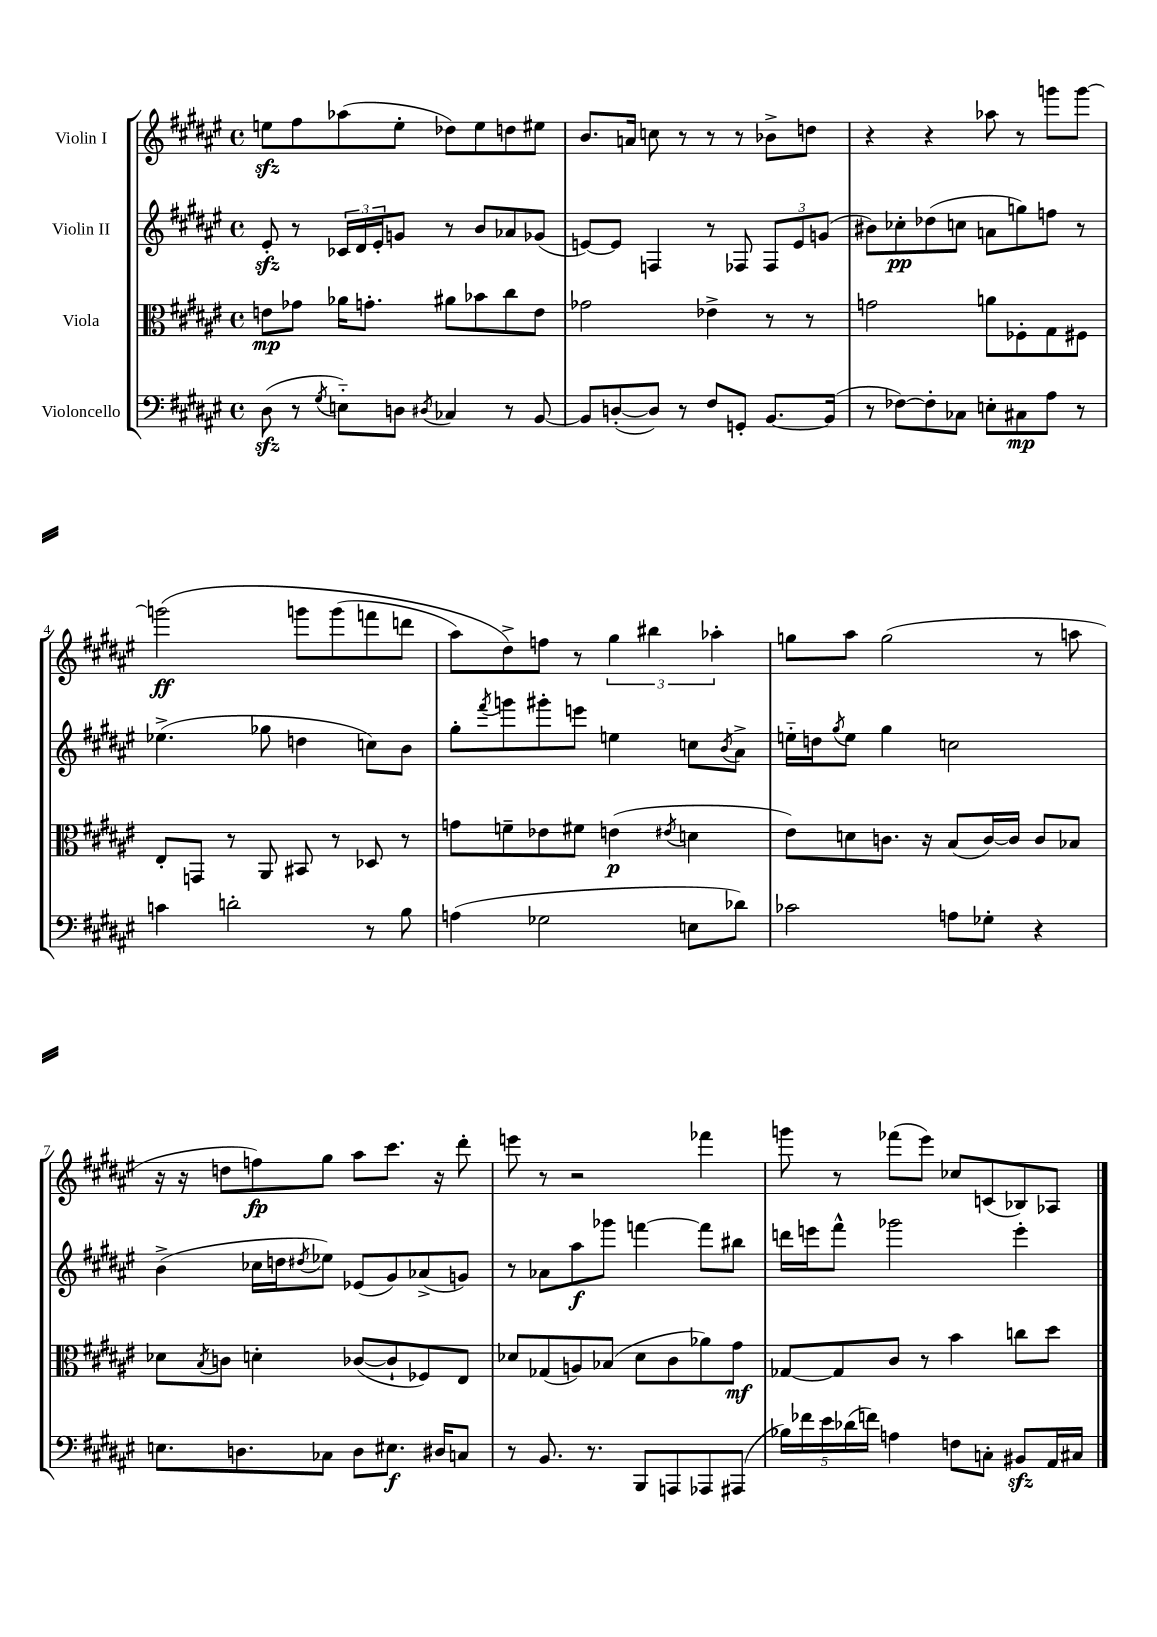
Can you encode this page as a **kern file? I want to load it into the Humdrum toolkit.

**kern	**dynam	**kern	**dynam	**kern	**dynam	**kern	**dynam
*part4	*part4	*part3	*part3	*part2	*part2	*part1	*part1
*staff4	*staff4	*staff3	*staff3	*staff2	*staff2	*staff1	*staff1
*I"Violoncello	*	*I"Viola	*	*I"Violin II	*	*I"Violin I	*
*clefF4	*	*clefC3	*	*clefG2	*	*clefG2	*
*k[f#c#g#d#a#e#]	*	*k[f#c#g#d#a#e#]	*	*k[f#c#g#d#a#e#]	*	*k[f#c#g#d#a#e#]	*
*M4/4	*	*M4/4	*	*M4/4	*	*M4/4	*
*met(c)	*	*met(c)	*	*met(c)	*	*met(c)	*
=1	=1	=1	=1	=1	=1	=1	=1
(8D#zz\	.	8en\L	mp	8e#zz'/	.	8eenzz\L	.
8r	.	8g-X\J	.	8r	.	8ff#\	.
8qG#/	.	.	.	.	.	.	.
8En\L)	.	16a-X\KL	.	24c-X/LL	.	(8aa-X\	.
.	.	.	.	24d#/	.	.	.
.	.	8.gn'\J	.	.	.	.	.
.	.	.	.	24e#'/J	.	.	.
8Dn\J	.	.	.	8gn/J	.	8ee'\J	.
8qD#X/	.	.	.	.	.	.	.
4C-X/	.	8a#X\L	.	8r	.	8dd-X\L)	.
.	.	8b-X\	.	8b/L	.	8ee\	.
8r	.	8cc#\	.	8a-X/	.	8ddn\	.
[8BB/	.	8e\J	.	(8g-X/J	.	8ee#X\J	.
=2	=2	=2	=2	=2	=2	=2	=2
8BB/L]	.	2g-X\	.	[8en/L)	.	8.b/L	.
([8Dn'/	.	.	.	8e/J]	.	.	.
.	.	.	.	.	.	16an/Jk	.
8D/J])	.	.	.	4Fn/	.	8ccn\	.
8r	.	.	.	.	.	8r	.
8F#/L	.	4e-X^\	.	8r	.	8r	.
8GGn'/J	.	.	.	8F-X/	.	8r	.
[8.BB/L	.	8r	.	12F-/L	.	8b-X^\L	.
.	.	.	.	12e/	.	.	.
.	.	8r	.	.	.	8ddn\J	.
.	.	.	.	(12gn/J	.	.	.
(16BB/Jk]	.	.	.	.	.	.	.
=3	=3	=3	=3	=3	=3	=3	=3
8r	.	2gn\	.	8b#X\L)	.	4r	.
[8F-X\L)	.	.	.	8cc-X'\	pp	.	.
8F-'\]	.	.	.	(8dd-X\	.	4r	.
8C-X\J	.	.	.	8ccn\J	.	.	.
8En'\L	.	8an\L	.	8an\L	.	8aa-X\	.
8C#X\	mp	8F-X'\	.	8ggn\)	.	8r	.
8A#\J	.	8G#\	.	8ffn\J	.	8gggn\L	.
8r	.	8F#X\J	.	8r	.	[8ggg\J	.
!!LO:LB:g=z
=4	=4	=4	=4	=4	=4	=4	=4
4cn\	.	8E#'/L	.	(4.ee-X^\	.	(2gggn\]	ff
.	.	8GGn/J	.	.	.	.	.
2dn'\	.	8r	.	.	.	.	.
.	.	8AA#/	.	8gg-X\	.	.	.
.	.	8BB#X/	.	4ddn\	.	8gggn\L	.
.	.	8r	.	.	.	(8ggg\	.
8r	.	8D-X/	.	8ccn\L)	.	8fffn\	.
8B\	.	8r	.	8b\J	.	8dddn\J	.
=5	=5	=5	=5	=5	=5	=5	=5
(4An\	.	8gn\L	.	8gg#'\L	.	8aa#\L)	.
.	.	.	.	8qfff#/	.	.	.
.	.	8fn~\	.	8gggn\	.	8dd#^\)	.
2G-X\	.	8e-X\	.	8ggg#X'\	.	8ffn\J	.
.	.	8f#X\J	.	8eeen\J	.	8r	.
.	.	(4en\	p	4een\	.	6gg#\	.
.	.	.	.	.	.	6bb#X\	.
.	.	8qe#X/	.	.	.	.	.
8En\L	.	4dn\	.	8ccn\L	.	.	.
.	.	.	.	.	.	6aa-X'\	.
.	.	.	.	8qb/	.	.	.
8d-X\J)	.	.	.	8a#^\J	.	.	.
=6	=6	=6	=6	=6	=6	=6	=6
2c-X\	.	8e#\L)	.	16een\LL	.	8ggn\L	.
.	.	.	.	16ddn\J	.	.	.
.	.	.	.	8qgg#/	.	.	.
.	.	8dn\	.	8ee\J	.	8aa#\J	.
.	.	8.cn\J	.	4gg#\	.	(2gg\	.
.	.	16r	.	.	.	.	.
8An\L	.	(8B/L	.	2ccn\	.	.	.
8G-X'\J	.	[16c/L)	.	.	.	.	.
.	.	16c/JJ]	.	.	.	.	.
4r	.	8c/L	.	.	.	8r	.
.	.	8B-X/J	.	.	.	8aan\	.
!!LO:LB:g=z
=7	=7	=7	=7	=7	=7	=7	=7
8.En\L	.	8d-X\L	.	(4b^\	.	16r	.
.	.	.	.	.	.	16r	.
.	.	8qB/	.	.	.	.	.
.	.	8cn\J	.	.	.	8ddn\L	.
8.Dn\	.	.	.	.	.	.	.
.	.	4dn'\	.	16cc-X\LL	.	8ffn\)	fp
.	.	.	.	16ddn\J	.	.	.
.	.	.	.	8qdd#X/	.	.	.
8C-X\J	.	.	.	8ee-X\J)	.	8gg#\J	.
8D\L	.	([8c-X/L	.	(8e-X/L	.	8aa#\L	.
8.E#X\J	f	8c-`/]	.	8g#/)	.	8.ccc#\J	.
.	.	8F-X/)	.	(8a-X^/	.	.	.
16D#X/KL	.	.	.	.	.	16r	.
8Cn/J	.	8E#/J	.	8gn/J)	.	8ddd#'\	.
=8	=8	=8	=8	=8	=8	=8	=8
8r	.	8d-X/L	.	8r	.	8eeen\	.
8.BB/	.	(8G-X/	.	8a-X\L	.	8r	.
.	.	8An/)	.	8aa#\	f	2r	.
8.r	.	.	.	.	.	.	.
.	.	(8B-X/J	.	8ggg-X\J	.	.	.
8BBB/L	.	8d-\L	.	[4fffn\	.	.	.
8AAAn/	.	8c#\	.	.	.	.	.
8AAA-X/	.	8a-X\)	.	8fff\L]	.	4fff-X\	.
(8AAA#X/J	.	8g#\J	mf	8bb#X\J	.	.	.
=9	=9	=9	=9	=9	=9	=9	=9
20B-X\LL)	.	[8G-X/L	.	16dddn\LL	.	8gggn\	.
20f-X\	.	.	.	.	.	.	.
.	.	.	.	16eeen\J	.	.	.
20e#\	.	.	.	.	.	.	.
.	.	8G-/]	.	8fff#^^\J	.	8r	.
(20d-X\	.	.	.	.	.	.	.
20fn\JJ)	.	.	.	.	.	.	.
4An\	.	8c#/J	.	2ggg-X\	.	(8fff-X\L	.
.	.	8r	.	.	.	8eee#\J)	.
8Fn\L	.	4b\	.	.	.	8cc-X/L	.
8Cn'\J	.	.	.	.	.	(8cn/	.
8BB#Xzz/L	.	8ccn\L	.	4eee'\	.	8B-X/)	.
16AA#/L	.	8dd#\J	.	.	.	8A-X/J	.
16C#X/JJ	.	.	.	.	.	.	.
==	==	==	==	==	==	==	==
*-	*-	*-	*-	*-	*-	*-	*-
